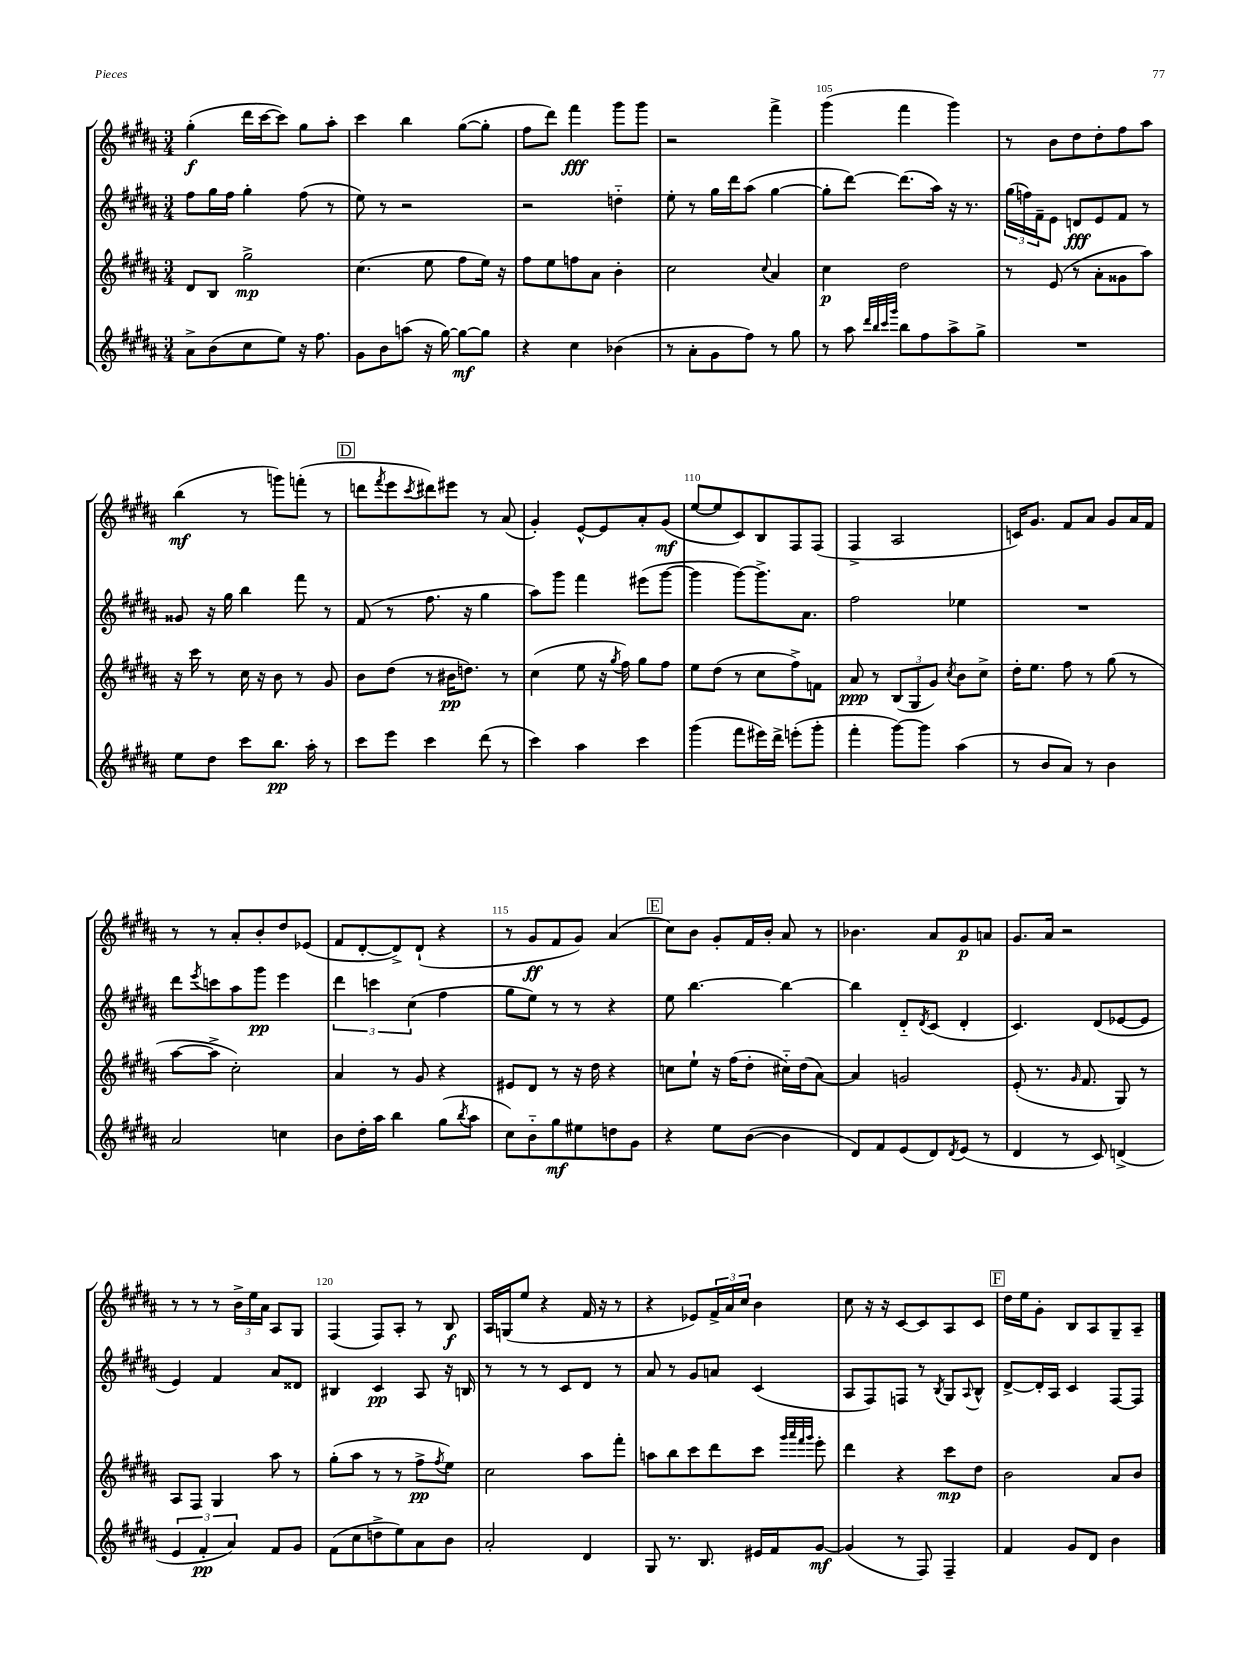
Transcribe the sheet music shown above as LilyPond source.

<<
\new StaffGroup <<
\new Staff = "s0" {
    \clef treble \key b \major \numericTimeSignature \time 3/4
    gis''4-.\f( dis'''16 cis'''16~ cis'''8) gis''8 ais''8-. |
    cis'''4 b''4 gis''8~( gis''8-. |
    fis''8 dis'''8) fis'''4\fff gis'''8 gis'''8 |
    r2 fis'''4-> |
    gis'''4( fis'''4 gis'''4) |
    r8 b'8 dis''8 dis''8-. fis''8 ais''8 |
    b''4\mf( r8 g'''8) f'''8-.( r8 |
    \mark \markup { \box "D" } d'''8 \acciaccatura { fis'''8 } e'''8 \acciaccatura { cis'''8 } dis'''8) eis'''8 r8 ais'8( |
    gis'4-.) e'8~-^ e'8 ais'8-. gis'8\mf( |
    e''8~ e''8 cis'8) b8 fis8 fis8( |
    fis4-> ais2 |
    c'16) gis'8. fis'8 ais'8 gis'8 ais'16 fis'16 |
    r8 r8 ais'8-. b'8-. dis''8 ees'8( |
    fis'8 dis'8~-. dis'8->) dis'8-!( r4 |
    r8 gis'8\ff fis'8 gis'8) ais'4( |
    \mark \markup { \box "E" } cis''8) b'8 gis'8-. fis'16 b'16-. ais'8 r8 |
    bes'4. ais'8 gis'8\p a'8 |
    gis'8. ais'16 r2 |
    r8 r8 r8 \tuplet 3/2 { b'16-> e''16 ais'16 } ais8 gis8 |
    fis4( fis8) ais8-. r8 b8\f |
    ais16 g16( e''8 r4 fis'16 r16 r8 |
    r4 ees'8) \tuplet 3/2 { fis'16-> ais'16 cis''16 } b'4 |
    cis''8 r16 r16 cis'8~ cis'8 ais8 cis'8 |
    \mark \markup { \box "F" } dis''16 e''16 gis'8-. b8 ais8 gis8-- ais8-- \bar "|." |
}
\new Staff = "s1" {
    \clef treble \key b \major \numericTimeSignature \time 3/4
    fis''8 gis''16 fis''16 gis''4-. fis''8( r8 |
    e''8) r8 r2 |
    r2 d''4-_ |
    e''8-. r8 gis''16 dis'''16 ais''8( gis''4~ |
    gis''8-. dis'''8~) dis'''8.( ais''16) r16 r8. |
    \tuplet 3/2 { gis''16( f''16) fis'16-- } e'8 d'8\fff e'8 fis'8 r8 |
    gisis'8 r16 gis''16 b''4 fis'''8 r8 |
    \mark \markup { \box "D" } fis'8( r8 fis''8. r16 gis''4 |
    ais''8) gis'''8 fis'''4 eis'''8( gis'''8~ |
    gis'''4 gis'''8~) gis'''8.-> ais'8. |
    fis''2 ees''4 |
    R2. |
    dis'''8 \acciaccatura { e'''8 } c'''8 ais''8 gis'''8\pp e'''4 |
    \tuplet 3/2 { dis'''4 c'''4 cis''4( } fis''4 |
    gis''8 e''8) r8 r8 r4 |
    \mark \markup { \box "E" } e''8 b''4.~ b''4~ |
    b''4 dis'8-_ \acciaccatura { dis'8 } cis'8( dis'4-. |
    cis'4.) dis'8( ees'8~ ees'8 |
    e'4) fis'4 ais'8 disis'8 |
    bis4 cis'4\pp ais8 r16 b16 |
    r8 r8 r8 cis'8 dis'8 r8 |
    ais'8 r8 gis'8 a'8 cis'4( |
    ais8 fis8) f8 r8 \acciaccatura { b8 } gis8 \appoggiatura { ais8 } b8-^ |
    \mark \markup { \box "F" } dis'8~-> dis'16-. ais16 cis'4 fis8~ fis8 \bar "|." |
}
\new Staff = "s2" {
    \clef treble \key b \major \numericTimeSignature \time 3/4
    dis'8 b8 gis''2->\mp |
    cis''4.( e''8 fis''8 e''16) r16 |
    fis''8 e''8 f''8 ais'8 b'4-. |
    cis''2 \appoggiatura { cis''8 } ais'4 |
    cis''4\p dis''2 |
    r8 e'8( r8 ais'8-. gisis'8 ais''8) |
    r16 cis'''16 r8 cis''16 r16 b'8 r8 gis'8 |
    \mark \markup { \box "D" } b'8 dis''8( r8 bis'16\pp d''8.) r8 |
    cis''4( e''8 r16 \acciaccatura { gis''8 } fis''16) gis''8 fis''8 |
    e''8 dis''8( r8 cis''8 fis''8->) f'8 |
    ais'8\ppp r8 \tuplet 3/2 { b8( gis8 gis'8) } \acciaccatura { cis''8 } b'8 cis''8-> |
    dis''16-. e''8. fis''8 r8 gis''8( r8 |
    ais''8~ ais''8-> cis''2-.) |
    ais'4 r8 gis'8 r4 |
    eis'8 dis'8 r8 r16 dis''16 r4 |
    \mark \markup { \box "E" } c''8 e''8-! r16 fis''16( dis''8-. cis''16-_) dis''16( ais'8~) |
    ais'4 g'2 |
    e'8-.( r8. \grace { gis'16 } fis'8. gis8) r8 |
    ais8 fis8 gis4 ais''8 r8 |
    gis''8-.( ais''8 r8 r8 fis''8->\pp \acciaccatura { fis''8 } e''8) |
    cis''2 ais''8 fis'''8-. |
    a''8 b''8 cis'''8 dis'''8 cis'''8 \grace { gis'''32 ais'''32 fis'''32 gis'''32 } e'''8-. |
    dis'''4 r4 cis'''8\mp dis''8 |
    \mark \markup { \box "F" } b'2 ais'8 b'8 \bar "|." |
}
\new Staff = "s3" {
    \clef treble \key b \major \numericTimeSignature \time 3/4
    ais'8-> b'8( cis''8 e''8) r16 fis''8. |
    gis'8 b'8 a''8( r16 gis''16~) gis''8~\mf gis''8 |
    r4 cis''4 bes'4( |
    r8 ais'8-. gis'8 fis''8) r8 gis''8 |
    r8 ais''8 \grace { dis'''32 b''32 cis'''32 gis'''32 } b''8 fis''8 ais''8-> gis''8-> |
    R2. |
    e''8 dis''8 cis'''8 b''8.\pp ais''16-. r8 |
    \mark \markup { \box "D" } cis'''8 e'''8 cis'''4 dis'''8( r8 |
    cis'''4) ais''4 cis'''4 |
    gis'''4( fis'''8 eis'''16) dis'''16-> e'''8-.( gis'''8-. |
    fis'''4-. gis'''8~) gis'''8 ais''4( |
    r8 b'8 ais'8) r8 b'4 |
    ais'2 c''4 |
    b'8 dis''16-. ais''16 b''4 gis''8( \acciaccatura { b''8 } ais''8 |
    cis''8) b'8-_ gis''8\mf eis''8 d''8 gis'8 |
    \mark \markup { \box "E" } r4 e''8 b'8~( b'4 |
    dis'8) fis'8 e'8( dis'8) \acciaccatura { dis'8 } e'8( r8 |
    dis'4 r8 cis'8) d'4->( |
    \tuplet 3/2 { e'4 fis'4-.\pp ais'4) } fis'8 gis'8 |
    fis'8( cis''8 d''8-> e''8) ais'8 b'8 |
    ais'2-. dis'4 |
    gis8 r8. b8. eis'16 fis'16 gis'8~\mf |
    gis'4( r8 fis8) fis4-- |
    \mark \markup { \box "F" } fis'4 gis'8 dis'8 b'4 \bar "|." |
}
>>
>>
\layout { \context { \Score currentBarNumber = #101 \override BarNumber.break-visibility = ##(#f #t #t) barNumberVisibility = #(every-nth-bar-number-visible 5) } }
